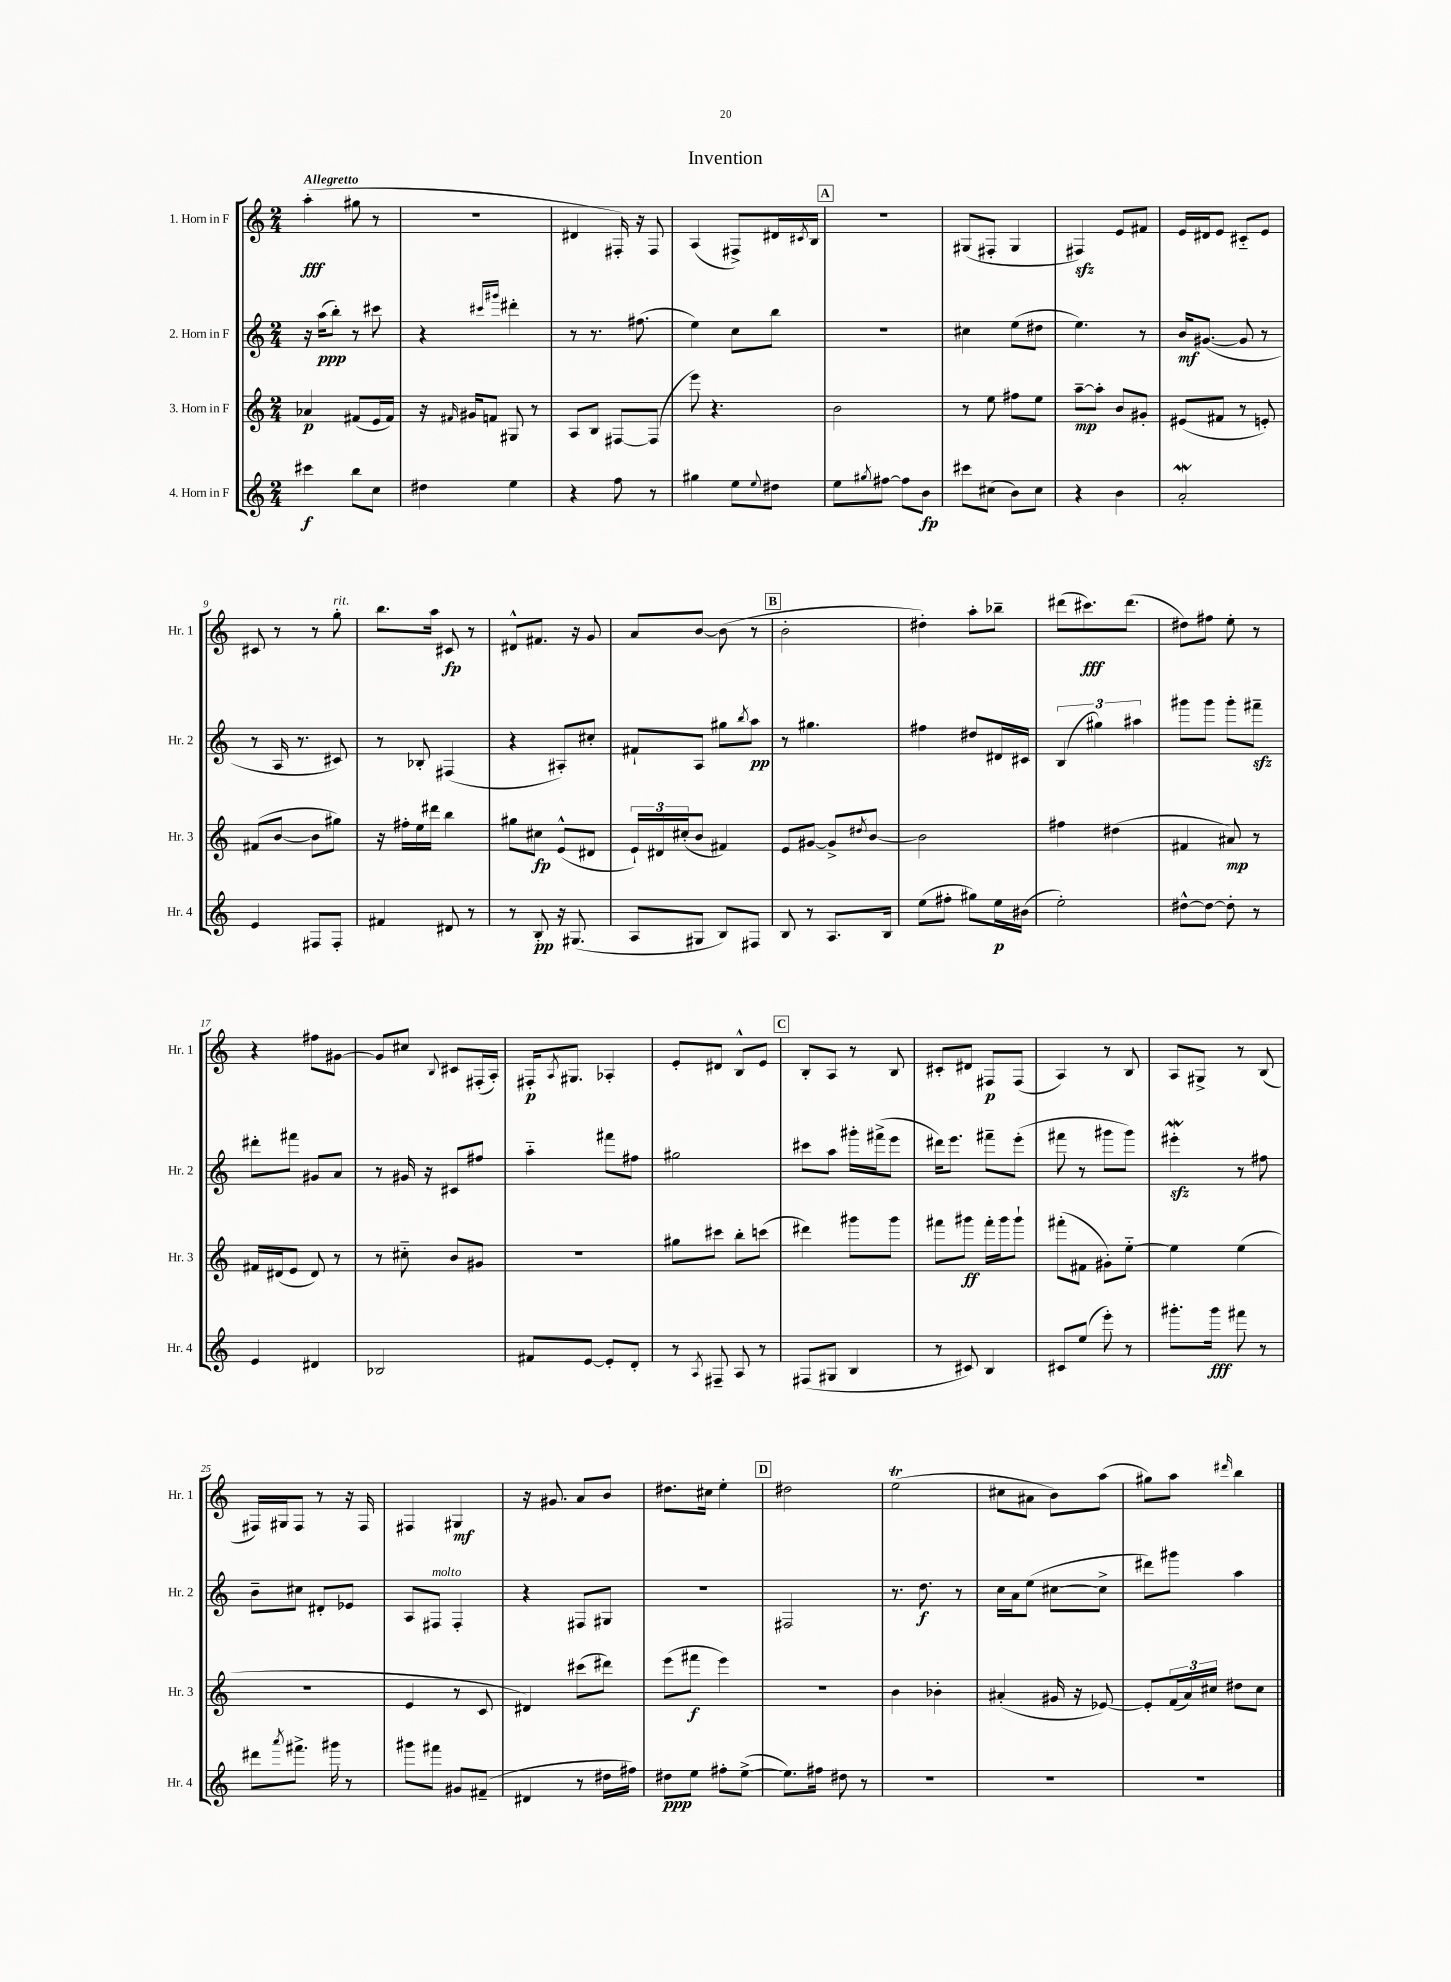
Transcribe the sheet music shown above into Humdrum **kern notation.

**kern	**kern	**kern	**kern
*staff4	*staff3	*staff2	*staff1
*clefG2	*clefG2	*clefG2	*clefG2
*k[]	*k[]	*k[]	*k[]
*M2/4	*M2/4	*M2/4	*M2/4
4ccc#\	4a-/	16r	(4aa'\
.	.	(16aa\LK	.
.	.	8bb'\J)	.
8bb\L	(8f#/L	8r	8gg#\
8cc\J	16e/L	8ccc#\	8r
.	16f#/JJ)	.	.
=	=	=	=
4dd#\	16r	4r	2r
.	16qqf#/	.	.
.	16g#/LK	.	.
.	8f/J	.	.
.	.	16qqccc#/LL	.
.	.	16qqggg#/JJ	.
4ee\	8G#/	4ddd#'\	.
.	8r	.	.
=	=	=	=
4r	8A/L	8r	4d#/
.	8B/J	8.r	.
8ff\	[8F#/L	.	16F#'/)
.	.	(8.ff#\	16r
8r	(8F#/]J	.	8F#/
=	=	=	=
4gg#\	8eee\)	4ee\)	(4A/
.	4.r	.	.
8ee\L	.	8cc\L	8F#^/L)
8qqee/	.	.	.
8dd#\J	.	8bb\J	16d#/L
.	.	.	8qc#/
.	.	.	16B/JJ
=	=	=	=
8ee\L	2b\	2r	2r
8qgg#/	.	.	.
[8ff#\J	.	.	.
8ff#\]L	.	.	.
8b\J	.	.	.
=	=	=	=
8ccc#\L	8r	4cc#\	(8G#/L
(8cc#\J	8ee\	.	8F#'/J
8b\L)	8ff#\L	(8ee\L	4G#/
8cc#\J	8ee\J	8dd#\J	.
=	=	=	=
4r	[8aa~\L	4.ee\)	4F#/)
.	8aa'\]J	.	.
4b\	8b/L	.	8e/L
.	8g#'/J	8r	8f#/J
=	=	=	=
2a'/	(8e#/L	16b/LK	16e/LL
.	.	([8.g#/J	16d#/J
.	8f#/J	.	8e/J
.	8r	8g#/]	8c#'~/L
.	8e'/)	8r	8e/J
=	=	=	=
4e/	(8f#/L	8r	8c#/
.	[8b/J	16A/	8r
.	.	8.r	.
8F#/L	8b\]L	.	8r
8F#'/J	8gg#\J)	8c#/)	8gg'\
=	=	=	=
4f#/	16r	8r	8.bb\L
.	16ff#'\LL	.	.
.	16ee\	8B-'/	.
.	16ddd#\JJ	.	16aa\Jk
8d#/	4bb\	(4F#/	8c#/
8r	.	.	8r
=	=	=	=
8r	8gg#\L	4r	8d#^^/L
8B'/	8cc#\J	.	8.f#/J
16r	(8e^^/L	8A#'/L)	.
(8.G#/	.	.	16r
.	8d#/J	8cc#'/J	8g/
=	=	=	=
8A/L	24e`/LL)	8f#`/L	8a/L
.	24d#/	.	.
.	(24cc#'/J	.	.
8G#/J	8b/J	8A/J	[8b/J
8B/L)	4f#/)	8gg#\L	(8b\]
.	.	8qbb/	.
8F#/J	.	8aa\J	8r
=	=	=	=
8B/	8e/L	8r	2b'\
8r	[8g#/J	4.gg#\	.
8.A/L	8g#^/]L	.	.
.	8qdd#/	.	.
.	[8b/J	.	.
16B/Jk	.	.	.
=	=	=	=
(8ee\L	2b\]	4ff#\	4dd#'\)
8ff#'\J	.	.	.
8gg#\L)	.	8dd#/L	8aa'\L
16ee\L	.	16d#/L	8bb-~\J
(16b#\JJ	.	16c#/JJ	.
=	=	=	=
2ee'\)	4ff#\	(6B/	(8ddd#\L
.	.	.	8.ccc#\)
.	.	6gg#\)	.
.	(4dd#\	.	.
.	.	.	(8.ddd#\J
.	.	6aa#\	.
=	=	=	=
[8dd#^^\L	4f#/	8ggg#\L	8dd#\L)
8dd#\_J	.	8ggg#\J	8ff#\J
8dd#'\]	8a#/)	8ggg#'\L	8ee'\
8r	8r	8fff#~\J	8r
=	=	=	=
4e/	16f#/LL	8ddd#'\L	4r
.	(16d#/J	.	.
.	8e/J	8fff#\J	.
4d#/	8d#/)	8g#/L	8ff#\L
.	8r	8a/J	[8g#\J
=	=	=	=
2B-/	8r	8r	8g#/]L
.	8cc#'~\	16g#/	8cc#/J
.	.	16r	.
.	.	.	8qqB/
.	8b/L	8c#/L	8c#/L
.	8g#/J	8ff#/J	(16F#'/L
.	.	.	16A'/JJ)
=	=	=	=
8f#/L	2r	4aa'~\	16F#'/LK
.	.	.	8qA/
.	.	.	8.G#/J
[8e/J	.	.	.
8e'/]L	.	8fff#\L	4A-'/
8d'/J	.	8ff#\J	.
=	=	=	=
8r	8gg#\L	2gg#\	8e'/L
8qA/	.	.	.
8F#~/	8ccc#\J	.	8d#/J
8A/	8bb'\L	.	8B^^/L
8r	(8ccc\J	.	8e/J
=	=	=	=
(8F#/L	4ddd#\)	8ccc#\L	8B'/L
8G#/J	.	8aa\J	8A/J
4B/	8ggg#\L	16ggg#'\LL	8r
.	.	(16fff#^\J	.
.	8ggg#\J	8eee\J	8B/
=	=	=	=
8r	8fff#\L	16ddd#\LK)	8c#'/L
.	.	8.eee\J	.
8c#/)	8ggg#\J	.	8d#/J
4B/	16fff#'\LL	8fff#~\L	8F#/L
.	16ggg#\J	.	.
.	8ggg#`\J	(8eee'\J	(8F#/J
=	=	=	=
8c#/L	(8fff#'\L	8fff#\	4A/)
(8ee/J	8f#\J	8r	.
8eee'\)	8g#'\L)	8ggg#\L	8r
8r	[8ee'~\J	8ggg#\J)	8B/
=	=	=	=
8.ggg#'\L	4ee\]	4eee#'\	8A/L
.	.	.	8G#^/J
16ggg#\Jk	.	.	.
8fff#\	(4ee\	8r	8r
8r	.	8ff#\	(8B/
=	=	=	=
8ddd#\L	2r	8b~\L	16F#/LL)
.	.	.	16G#/J
8qaaa/	.	.	.
8.fff#^\J	.	8cc#\J	8F#/J
.	.	8d#'/L	8r
16ggg#\	.	.	.
8r	.	8e-/J	16r
.	.	.	16F#/
=	=	=	=
8ggg#\L	4e/	8A/L	4F#/
8fff#\J	.	8F#/J	.
8g#/L	8r	4F#'/	4G#/
(8f#~/J	8c/	.	.
=	=	=	=
4d#/	4d#/)	4r	16r
.	.	.	8.g#/
8r	(8ccc#\L	8F#/L	8a/L
16dd#\LL	8ddd#\J)	8G#/J	8b/J
16ff#\JJ)	.	.	.
=	=	=	=
8dd#\L	(8eee\L	2r	8.dd#\L
8ee\J	8fff#\J	.	.
.	.	.	16cc#\Jk
8ff#'\L	4eee\)	.	4ee'\
([8ee^\J	.	.	.
=	=	=	=
8.ee\]L)	2r	2F#/	2dd#\
16ff#\Jk	.	.	.
8dd#\	.	.	.
8r	.	.	.
=	=	=	=
2r	4b\	8.r	(2ee\
.	.	8.dd\	.
.	4b-'\	.	.
.	.	8r	.
=	=	=	=
2r	(4a#'/	16cc\LL	8cc#\L
.	.	16a\J	.
.	.	(8ee\J	8a#\J
.	16g#/	[8cc#\L	8b\L)
.	16r	.	.
.	[8e-/)	8cc#^\]J	(8aa\J
=	=	=	=
2r	8e-'/]L	8ddd#\L)	8gg#\L)
.	(24f/L	8ggg#\J	8aa\J
.	24a/)	.	.
.	24cc#/JJ	.	.
.	.	.	16qqddd#/
.	8dd#\L	4aa\	4bb\
.	8cc#\J	.	.
==	==	==	==
*-	*-	*-	*-
